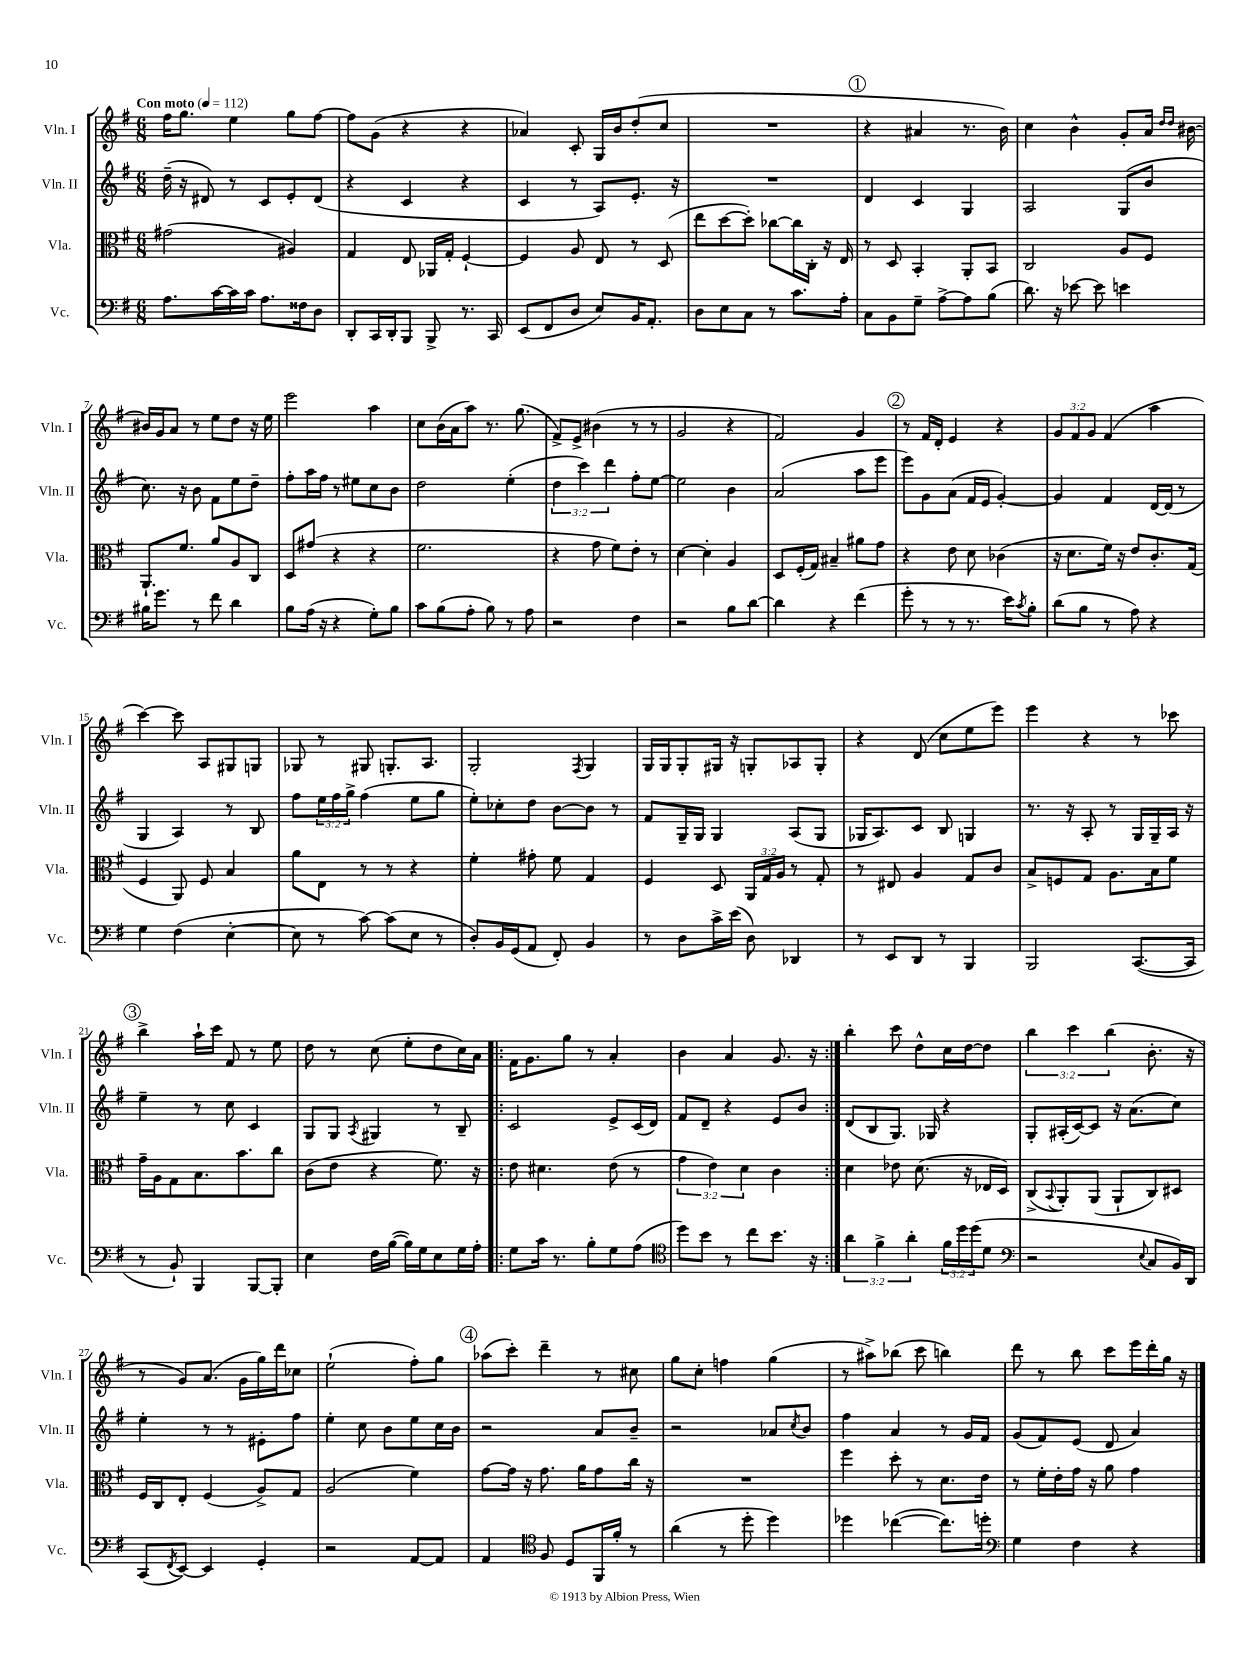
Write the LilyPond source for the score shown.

<<
\new StaffGroup <<
\new Staff = "s0" \with { instrumentName = "Vln. I" shortInstrumentName = "Vln. I" } {
    \clef treble \key g \major \numericTimeSignature \time 6/8 \override Staff.TupletNumber.text = #tuplet-number::calc-fraction-text \tempo "Con moto" 4 = 112
    fis''16 g''8. e''4 g''8 fis''8~ |
    fis''8 g'8( r4 r4 |
    aes'4) c'8-. g16 b'16 d''8-.( c''8 |
    R2. |
    \mark \markup { \circle "1" } r4 ais'4 r8. b'16) |
    c''4 b'4-^ g'8-. a'16 \grace { d''16 d''16 } bis'16~ |
    bis'16 g'16 a'8 r8 e''8 d''8 r16 e''16 |
    e'''2 a''4 |
    c''8 b'16( a'16 a''8) r8. g''8.( |
    fis'8->) e'8-> bis'4( r8 r8 |
    g'2 r4 |
    fis'2) g'4 |
    \mark \markup { \circle "2" } r8 fis'16 d'16-. e'4 r4 |
    \tuplet 3/2 { g'8 fis'8 g'8 } fis'4( a''4 |
    c'''4~) c'''8 a8 gis8 g8 |
    ges8 r8 gis8 g8.-. a8. |
    g2-. \acciaccatura { fis8 } g4 |
    g16 g16 g8-. gis16 r16 g8-. aes8 g8-. |
    r4 d'8( c''8 e''8 e'''8) |
    e'''4 r4 r8 ces'''8 |
    \mark \markup { \circle "3" } b''4-> a''16-! c'''16 fis'8 r8 e''8 |
    d''8 r8 c''8( e''8-. d''8 c''16) a'16 |
    \repeat volta 2 { fis'16 g'8. g''8 r8 a'4-. |
    b'4 a'4 g'8. r16 | }
    b''4-. c'''8 d''8-^ c''16 d''16~ d''8 |
    \tuplet 3/2 { b''4 c'''4 b''4( } b'8.-. r16 |
    r8 g'8) a'8.( g'16 g''16) d'''16 ces''8 |
    e''2-!( fis''8-.) g''8 |
    \mark \markup { \circle "4" } aes''8( c'''8-.) d'''4-- r8 cis''8 |
    g''8 c''8-. f''4 g''4( |
    r8 ais''8->) bes''8( c'''8 b''4) |
    d'''8 r8 b''8 c'''8 e'''16 d'''16-. g''16 r16 \bar "|." |
}
\new Staff = "s1" \with { instrumentName = "Vln. II" shortInstrumentName = "Vln. II" } {
    \clef treble \key g \major \numericTimeSignature \time 6/8 \override Staff.TupletNumber.text = #tuplet-number::calc-fraction-text
    d''16--( r16 dis'8) r8 c'8 e'8-. dis'8( |
    r4 c'4 r4 |
    c'4 r8 a8) e'8.-. r16 |
    R2. |
    \mark \markup { \circle "1" } d'4 c'4 g4 |
    a2 g8( b'8 |
    c''8.) r16 b'8 fis'8 e''8 d''8-- |
    fis''8-. a''16 fis''16 r8 eis''8 c''8 b'8 |
    d''2 e''4-.( |
    \tuplet 3/2 { d''4 c'''4) d'''4 } fis''8-. e''8~ |
    e''2 b'4 |
    a'2( a''8 e'''8 |
    \mark \markup { \circle "2" } e'''8) g'8 a'8( fis'16 e'16 g'4~-.) |
    g'4 fis'4 d'16~ d'16( r8 |
    g4 a4) r8 b8 |
    fis''8 \tuplet 3/2 { e''16 fis''16 g''16-> } fis''4( e''8 g''8 |
    e''8-.) ces''8-. d''8 b'8~ b'8 r8 |
    fis'8 g16-- g16 g4 a8( g8 |
    ges16 a8.) c'8 b8 g4 |
    r8. r16 a8-. r8 g16 g16-- a16 r16 |
    \mark \markup { \circle "3" } e''4-- r8 c''8 c'4 |
    g8 g8 \acciaccatura { a8 } gis4 r8 b8-- |
    \repeat volta 2 { c'2 e'8-> c'16( d'16) |
    fis'8 d'8-- r4 e'8 b'8 | }
    d'8( b8 g8.) ges16 r4 |
    g8-. ais16-.( c'16~) c'8 r16 a'8.( c''8) |
    e''4-. r8 r8 eis'8-. fis''8 |
    e''4-. c''8 b'8 e''8 c''16 b'16 |
    \mark \markup { \circle "4" } r2 a'8 b'8-- |
    r2 aes'8 \acciaccatura { c''8 } b'8 |
    fis''4 a'4 r8 g'16 fis'16 |
    g'8( fis'8) e'8( d'8 a'4) \bar "|." |
}
\new Staff = "s2" \with { instrumentName = "Vla." shortInstrumentName = "Vla." } {
    \clef alto \key g \major \numericTimeSignature \time 6/8 \override Staff.TupletNumber.text = #tuplet-number::calc-fraction-text
    gis'2( ais4) |
    g4 e8 aes,16 g16-. fis4~-! |
    fis4 a8 e8 r8 d8( |
    e''8 d''8~ d''8-.) ces''8~ ces''16 c16-. r16 e16 |
    \mark \markup { \circle "1" } r8 d8 b,4-. a,8-. b,8 |
    c2 a8 fis8 |
    a,8.-! fis'8. a'8 a8 c8 |
    d8 gis'8( r4 r4 |
    fis'2. |
    r4 g'8 fis'8) e'8-. r8 |
    d'4~ d'4-. a4 |
    d8 fis16-.( g16) bis4-- ais'8 g'8 |
    \mark \markup { \circle "2" } r4 e'8 d'8 ces'4( |
    r16 d'8. fis'16) r16 e'8 c'8.-. g16( |
    fis4 a,8) fis8 b4 |
    a'8 e8 r8 r8 r4 |
    fis'4-. gis'8-. fis'8 g4 |
    fis4 d8 \tuplet 3/2 { a,16 g16 a16 } r8 g8-. |
    r8 eis8 a4 g8 c'8 |
    b8-> f8 g8 a8. b16 fis'8 |
    \mark \markup { \circle "3" } g'16-- a16 g8 b8. b'8. c''8 |
    c'8( e'8 r4 fis'8.) r16 |
    \repeat volta 2 { e'8 dis'4. e'8( r8 |
    \tuplet 3/2 { g'4 e'4) d'4 } c'4 | }
    d'4 ees'8 d'8.( r16 ees16 d16) |
    c8->( \appoggiatura { b,8 } a,8-.) a,8( a,8-! c8) dis8 |
    fis16 c16 e8-. fis4( a8->) g8 |
    a2( fis'4) |
    \mark \markup { \circle "4" } g'8~ g'16 r16 g'8. a'16 g'8 c''16 r16 |
    R2. |
    fis''4 d''8-. r8 d'8. e'16 |
    r8 fis'16-. e'16-. g'16 r16 a'8 g'4 \bar "|." |
}
\new Staff = "s3" \with { instrumentName = "Vc." shortInstrumentName = "Vc." } {
    \clef bass \key g \major \numericTimeSignature \time 6/8 \override Staff.TupletNumber.text = #tuplet-number::calc-fraction-text
    a8. c'16~ c'16 c'16 a8. fisis16 d8 |
    d,8-. c,16 d,16-. b,,8 b,,8-> r8. c,16 |
    e,8( fis,8 d8 e8) b,16 a,8.-. |
    d8 e8 c8 r8 c'8. a16-. |
    \mark \markup { \circle "1" } c8 b,8 g8-- a8~-> a8 b8( |
    d'8.) r16 ees'8~ ees'8 e'4 |
    bis16 g'8. r8 fis'8 d'4 |
    b8 a16( r16 r4 g8-.) b8 |
    c'8 b8( a8-. b8) r8 a8 |
    r2 fis4 |
    r2 b8 d'8~ |
    d'4 r4 fis'4( |
    \mark \markup { \circle "2" } g'8-. r8 r8 r8. e'16) \acciaccatura { c'8 } b8-. |
    d'8( b8 r8 a8) r4 |
    g4 fis4( e4~-. |
    e8 r8 c'8~) c'8( e8 r8 |
    d8-.) b,16 g,16( a,8 fis,8-.) b,4 |
    r8 d8 c'16-> e'16( d8) des,4 |
    r8 e,8 d,8 r8 b,,4 |
    b,,2 c,8.~( c,16 |
    \mark \markup { \circle "3" } r8 b,8-!) b,,4 b,,8~ b,,8-. |
    e4 fis16 b16~( b16) g16 e8 g16 a16-. |
    \repeat volta 2 { g8 c'16 r8. b8-. g8 a8( |
    \clef tenor d''8) b'8 r8 c''8 b'8. r16 | }
    \tuplet 3/2 { a'4 fis'4-> a'4-. } \tuplet 3/2 { fis'16 d''16 d''16( } d'8 |
    \clef bass r2 \appoggiatura { e8 } c8 b,16) d,16 |
    c,8( \acciaccatura { fis,8 } e,8~) e,4 g,4-. |
    r2 a,8~ a,8 |
    \mark \markup { \circle "4" } a,4 \clef tenor fis8 d8 fis,16 fis'16-. r8 |
    a'4( r8 d''8-. d''4) |
    des''4 ces''4~( ces''8.) d''16-. |
    \clef bass g4 fis4 r4 \bar "|." |
}
>>
>>
